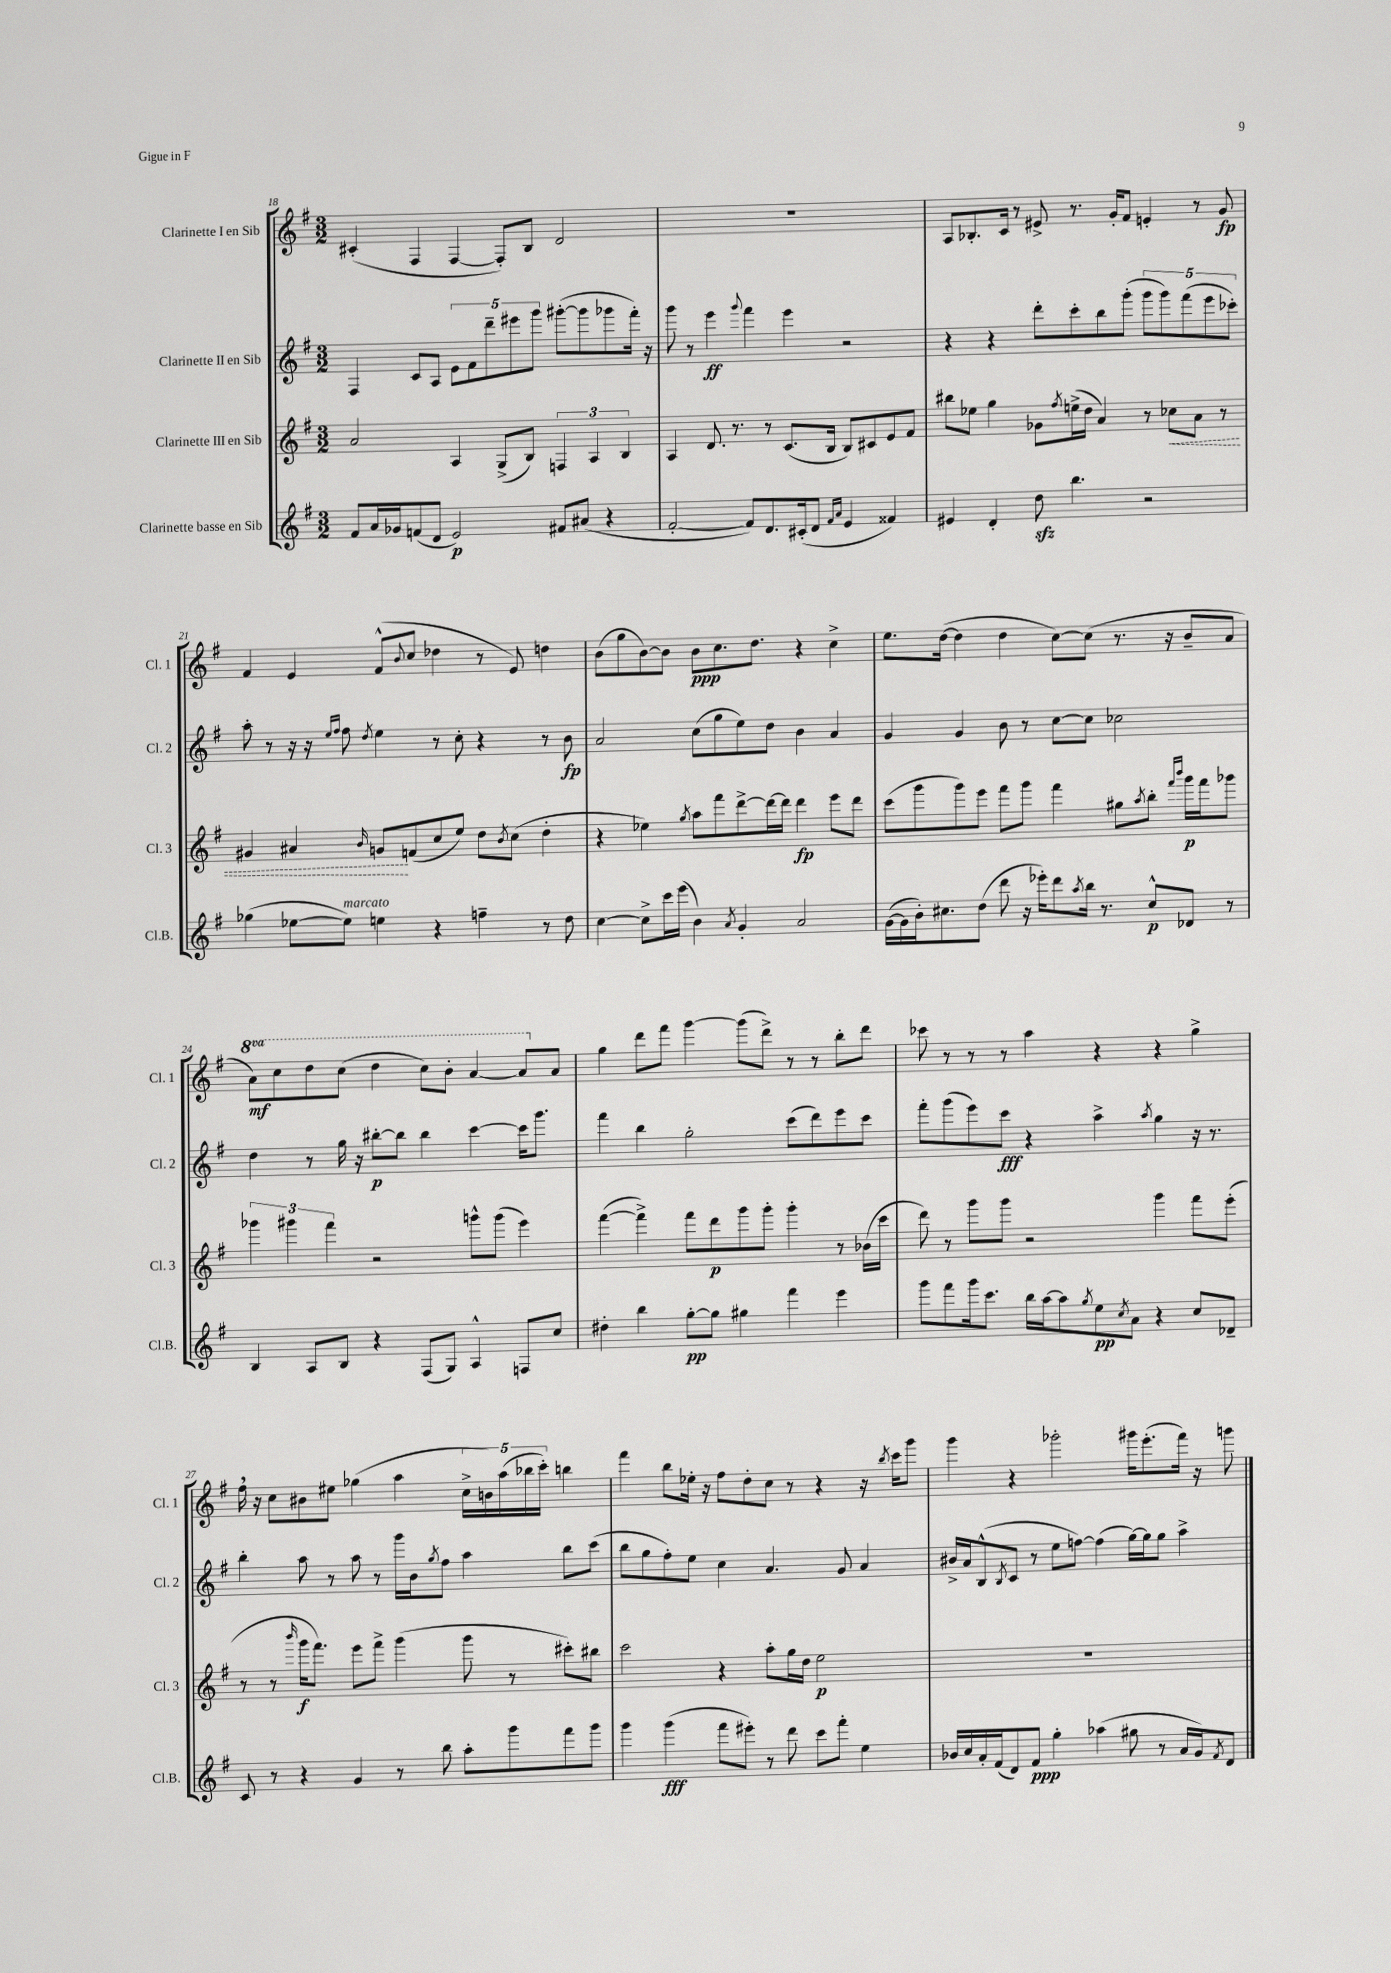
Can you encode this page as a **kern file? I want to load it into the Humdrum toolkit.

**kern	**kern	**kern	**kern
*staff4	*staff3	*staff2	*staff1
*clefG2	*clefG2	*clefG2	*clefG2
*k[f#]	*k[f#]	*k[f#]	*k[f#]
*M3/2	*M3/2	*M3/2	*M3/2
8f#	2a	4F#	(4c#'
16a	.	.	.
16g-	.	.	.
(8f	.	8c	4F#
8d	.	8A	.
2e)	4A	10e	[4F#
.	.	10f#	.
.	.	10ddd~	.
.	(8G^	.	8F#'])
.	.	10eee#	.
.	8B)	.	8B
.	.	10ggg	.
8f#	6F	([8ggg#'	2d
(8a#	.	8ggg#]	.
.	6A	.	.
4r	.	8ggg-	.
.	6B	.	.
.	.	16fff#')	.
.	.	16r	.
=	=	=	=
[2f#'	4A	8ggg	1.r
.	.	8r	.
.	8.d	4eee	.
.	8.r	.	.
.	.	8qqggg	.
8f#])	.	4fff#	.
8.d	8r	.	.
.	(8.c	4eee	.
(16c#'	.	.	.
8d	.	.	.
.	16B	.	.
16qqf#	.	.	.
16qqa	.	.	.
4e	8B)	2r	.
.	8c#	.	.
4f##)	8e	.	.
.	8f#	.	.
=	=	=	=
4e#	8bb#	4r	8A
.	8ee-	.	8.B-'
4d'	4gg	4r	.
.	.	.	16c
.	.	.	8r
8dd	8g-	8ddd'	8e#^
.	8qff#	.	.
4.bb	(16ee^	8ccc'	8.r
.	16dd	.	.
.	4a)	8bb	.
.	.	.	16g'
.	.	(8ggg'	8f#
2r	8r	10ggg	4e'
.	.	10ggg)	.
.	8cc-	.	.
.	.	(10fff#	.
.	8a	.	8r
.	.	10eee	.
.	8r	.	8g
.	.	10ccc-')	.
=	=	=	=
(4gg-	4g#	8aa'	4f#
.	.	8r	.
[8ee-	4a#	16r	4e
.	.	16r	.
.	.	16qqee	.
.	.	16qqff#	.
8ee-])	.	8ff#	.
.	16qqb	8qdd	.
4ee	8g	4ee	(8f#^^
.	.	.	8qqb
.	(8f	.	8cc
4r	8cc	8r	4dd-
.	8ee)	8cc'	.
4ff~	8dd	4r	8r
.	8qb	.	.
.	(8cc	.	8e)
8r	4dd'	8r	4dd
8dd	.	8b	.
=	=	=	=
[4cc	4r	2a	(8b
.	.	.	8gg
8cc^]	4ee-)	.	[8b)
16ccc	.	.	8b]
(16eee	.	.	.
.	8qgg	.	.
4b)	8aa	(8cc	8b
.	8fff#	8gg	8.cc
8qa	.	.	.
4g'	[8ddd^	8ee)	.
.	.	.	8.dd
.	16ddd_	8dd	.
.	16ddd]	.	.
2a	4ddd	4b	4r
.	8eee	4a	4cc^
.	8ddd	.	.
=	=	=	=
([16g	(8ccc	4g	8.ee
16g]	.	.	.
16b')	8ggg	.	.
8.cc#	.	.	([16dd
.	8ggg)	4g	4dd]
(8dd	8eee	.	.
8ddd	8fff#	8b	4dd
16r	8ggg	8r	.
16eee-')	.	.	.
8ddd	4fff#	[8cc	[8cc)
8qaa	.	.	.
16bb	.	8cc]	(8cc]
8.r	.	.	.
.	8gg#	2cc-	8.r
.	8qaa	.	.
8cc#^^	8bb'	.	.
.	.	.	16r
.	16qqfff#	.	.
.	16qqbbb	.	.
8d-	16ggg	.	8b~
.	16fff#	.	.
8r	8ggg-	.	8a
=	=	=	=
4B	6ggg-	4dd	8aa)
.	.	.	8ccc
.	6ggg#	.	.
8A	.	8r	8ddd
.	6fff#	.	.
8B	.	16gg	(8ccc
.	.	16r	.
4r	2r	[8bb#'	4ddd
.	.	8bb#]	.
(8F#	.	4bb#	8ccc)
8G)	.	.	8bb'
4A^^	8ggg^^	[4ccc	[4aa
.	(8ggg	.	.
8F	4eee)	16ccc]	8aa]
.	.	8.ggg	.
8cc	.	.	8a
=	=	=	=
4dd#'	([4fff#	4fff#	4gg
4bb	4fff#^])	4bb	8ddd
.	.	.	8fff#
[8gg'	8fff#	2gg'	[4ggg
8gg]	8ddd	.	.
4gg#	8ggg	.	(8ggg]
.	8ggg'	.	8ddd^)
4fff#	4ggg'	(8ccc	8r
.	.	8ddd)	8r
4eee	8r	8eee	8bb'
.	(16b-	8ccc	8ddd
.	16ccc	.	.
=	=	=	=
8ggg	8ddd)	8fff#'	8ccc-
8fff#	8r	(8ggg	8r
16ggg	8ggg	8eee)	8r
8.ccc	.	.	.
.	8ggg	8ccc	8r
16bb	2r	4r	4aa
[16aa	.	.	.
8aa]	.	.	.
8qgg	.	.	.
8ee	.	4aa^	4r
8qcc	.	.	.
8a	.	.	.
.	.	8qaa	.
4r	4ggg	4gg	4r
8cc	8fff#	16r	4gg^
.	.	8.r	.
8d-~	(8eee'	.	.
=	=	=	=
8c	8r	4bb'	16ff#
.	.	.	16r
8r	8r	.	8cc
.	16qqbbb	.	.
4r	16ggg	8aa	8b#
.	8.fff#)	.	.
.	.	8r	8ee#
4g	8eee	8aa	(4gg-
.	8fff#^	8r	.
8r	(4ggg	16ggg	4aa
.	.	16b	.
.	.	8qgg	.
8bb	.	8ff#	.
8aa'	8ggg	4aa	20cc^
.	.	.	20b)
.	.	.	(20aa
8ggg	8r	.	.
.	.	.	20bb-
.	.	.	20ccc')
8fff#	8ccc#')	8bb	4bb
8ggg	8bb#	(8ccc	.
=	=	=	=
4ggg	2ccc	8bb	4fff#
.	.	8gg	.
(4ggg	.	8ff#')	8bb
.	.	8ee	16ee-'
.	.	.	16r
8fff#	4r	4cc	8ff#
8eee#')	.	.	8dd'
8r	8aa'	4.a	8cc
8ddd	16gg	.	8r
.	16dd	.	.
8ccc	2ee	.	4r
8fff#'	.	8g	.
4ee	.	4a	16r
.	.	.	8qbb
.	.	.	16ccc
.	.	.	8ggg
=	=	=	=
16b-	1.r	16b#^	4ggg
16cc	.	16a	.
16a'	.	(8B^^	.
(16f#	.	.	.
.	.	8qB	.
8d)	.	8c	4r
8f#	.	8r	.
4gg'	.	8ee	2ggg-'
.	.	[8ff)	.
(4aa-	.	(4ff]	.
8gg#	.	[16gg)	16ggg#
.	.	16gg]	(8.eee'
8r	.	8gg	.
16a	.	4aa^	16fff#)
16g)	.	.	16r
8qf#	.	.	.
8d	.	.	8ggg
==	==	==	==
*-	*-	*-	*-
